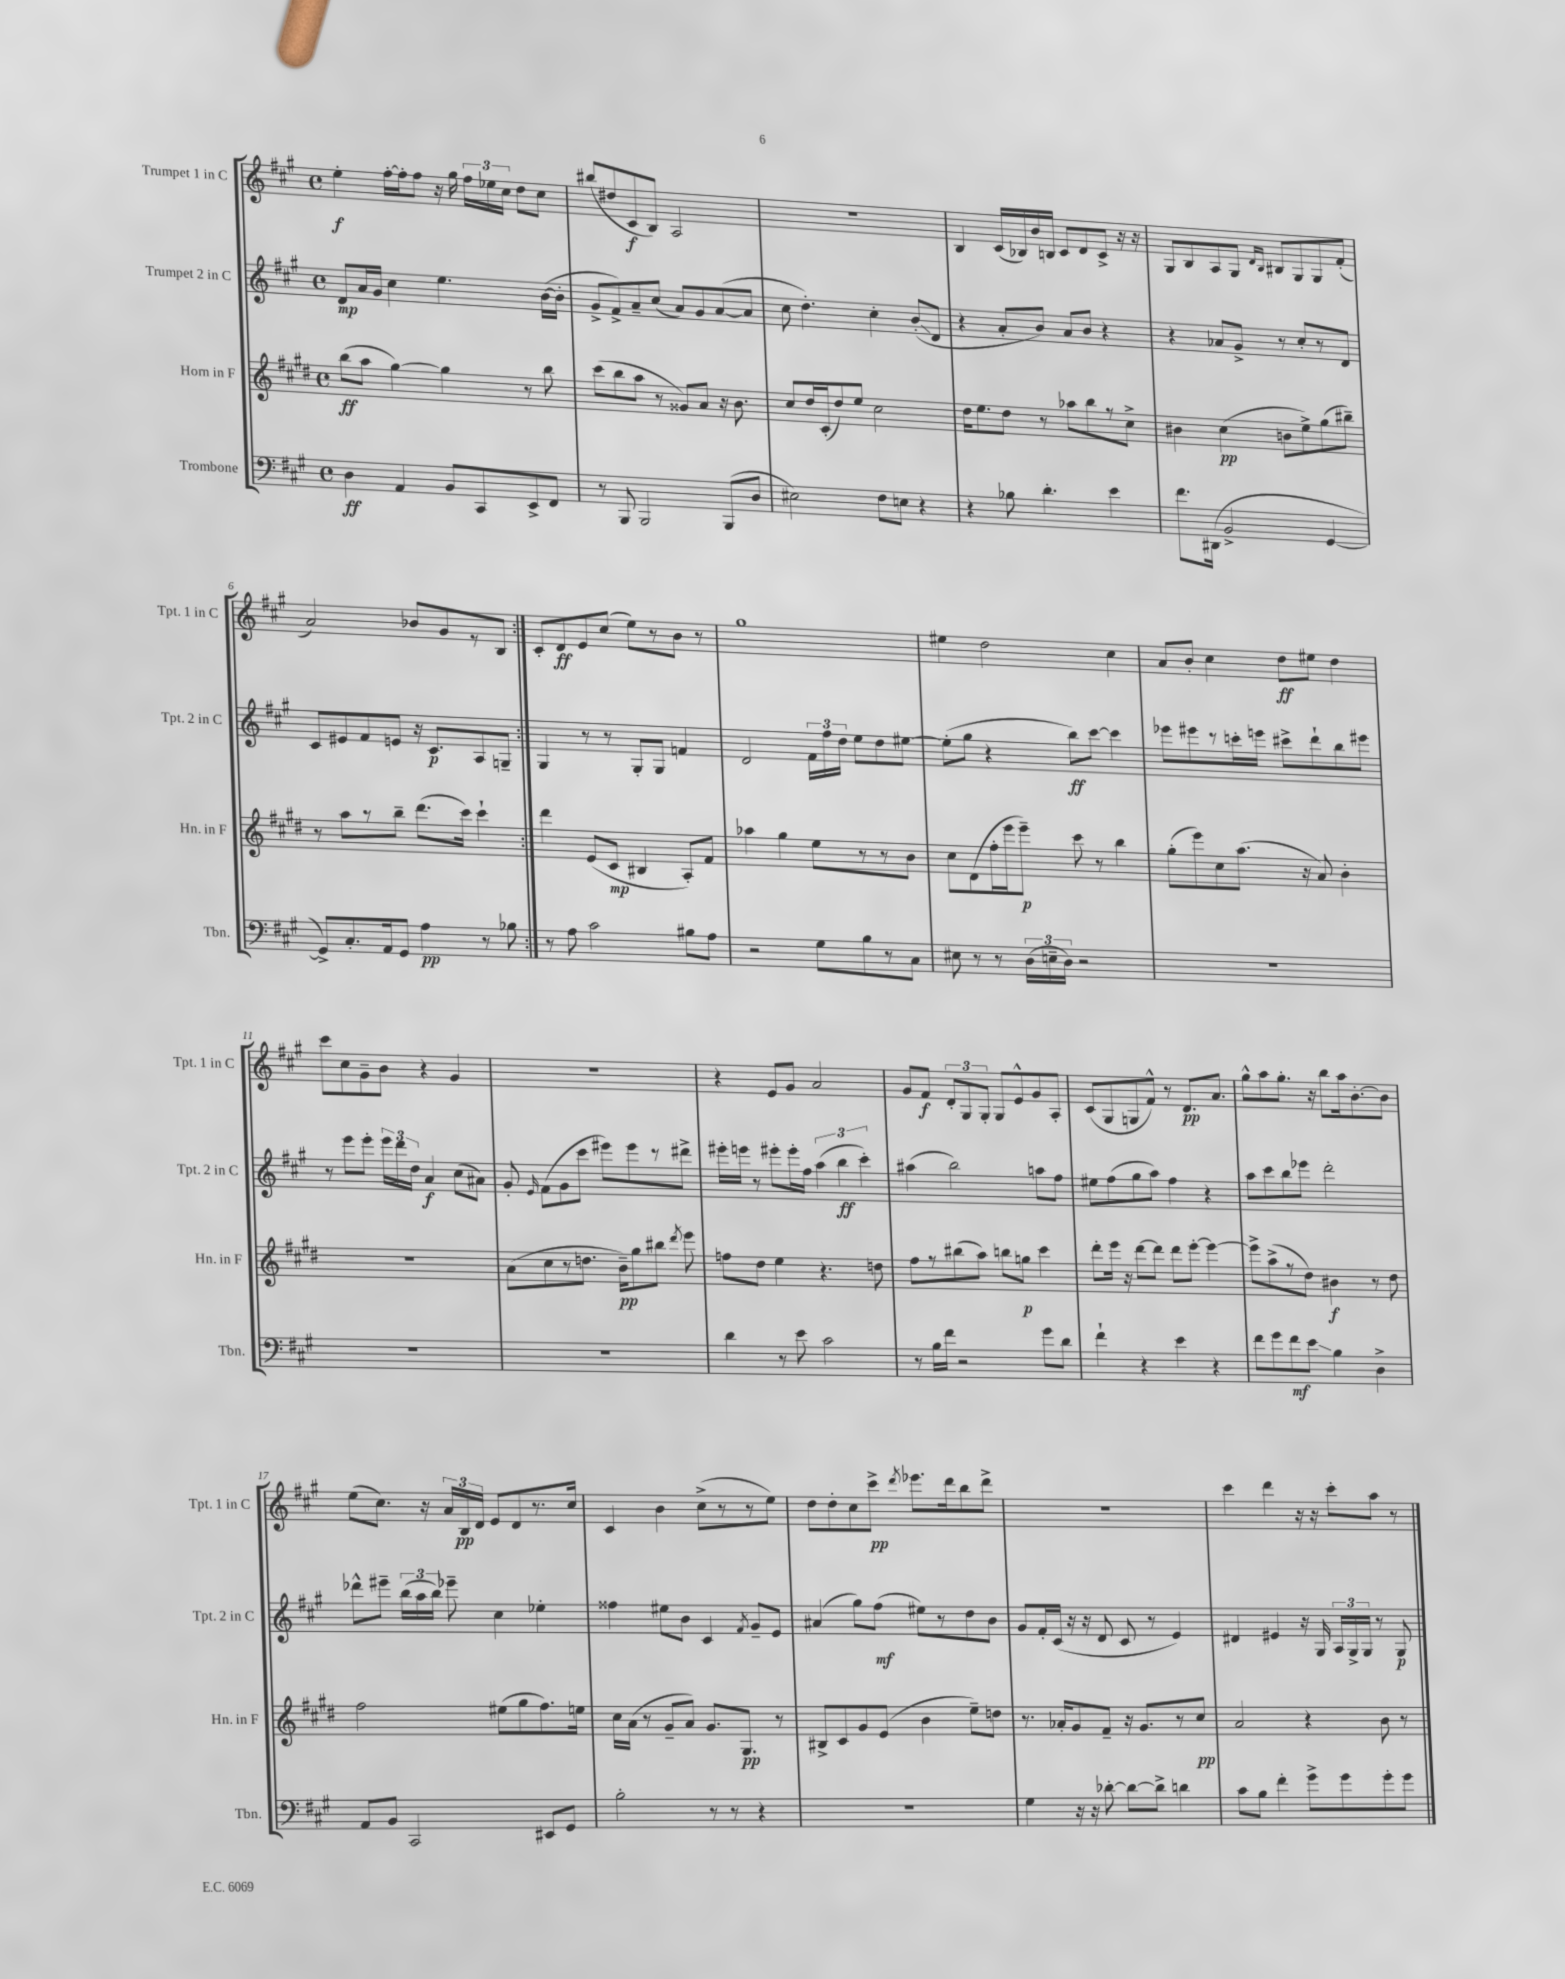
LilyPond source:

<<
\new StaffGroup <<
\new Staff = "s0" \with { instrumentName = "Trumpet 1 in C" shortInstrumentName = "Tpt. 1 in C" } {
    \clef treble \key a \major \defaultTimeSignature \time 4/4
    \autoBeamOff \repeat volta 2 { e''4-.\f fis''16[~-. fis''16-. fis''8] r16 gis''16 \tuplet 3/2 { fis''16[ ees''16 cis''16] } d''8[ cis''8] |
    bis''8[( dis''8 cis'8\f b8]) a2 |
    R1 |
    b4 cis'16[( bes16) b'16 b16] cis'8[ d'8 cis'8]-> r16 r16 |
    gis8[ b8 a8 gis8] \grace { d'16[ b16] } bis8[ gis8 gis8 fis'8]-.( |
    a'2) bes'8[ gis'8 r8 b8] | }
    cis'8[-. d'8\ff e'8 cis''8]( e''8[) r8 b'8] r8 |
    gis''1 |
    eis''4 d''2 cis''4 |
    a'8[ b'8]-. cis''4 d''8[\ff eis''8] d''4 |
    cis'''8[ cis''8 gis'8-- b'8] r4 gis'4 |
    r1 |
    r4 e'8[ gis'8] a'2 |
    gis'8[ fis'8]\f \tuplet 3/2 { d'8[-. gis8 gis8]-. } gis8[ e'8-^ gis'8 a8]-. |
    cis'8[( gis8 g8 fis'8]-^) r8 d'8.[\pp a'8.] |
    gis''8[-^ a''8 gis''8.]-. r16 b''8[ a''16 b'8.~-. b'8] |
    e''8[( cis''8.]) r16 \tuplet 3/2 { a'16[ b16\pp d'16] } e'8[ d'8 r8. cis''16] |
    cis'4 b'4 cis''8[->( r8 r8 e''8]) |
    d''8[ d''8-. cis''8 cis'''8]->\pp \acciaccatura { d'''8 } ees'''8.[ d'''16 b''8 d'''8]-> |
    R1 |
    cis'''4 d'''4 r16 r16 cis'''8[-. a''8] r8 \bar "|." |
}
\new Staff = "s1" \with { instrumentName = "Trumpet 2 in C" shortInstrumentName = "Tpt. 2 in C" } {
    \clef treble \key a \major \defaultTimeSignature \time 4/4
    \autoBeamOff \repeat volta 2 { d'8[\mp a'16 gis'16] cis''4 e''4. b'16[~( b'16]-. |
    gis'8[-> fis'8->) a'8-- cis''8]( a'8[) gis'8 a'8~( a'8] |
    cis''8 d''4.-.) cis''4-. b'8[-.\glissando( d'8] |
    r4 a'8[-. b'8]) a'8[ b'8] r4 |
    r4 aes'8[ gis'8]-> r8 cis''8[-. r8 d'8] |
    cis'8[ eis'8 fis'8 e'8] r16 cis'8.[\p a8 g8]-- | }
    gis4 r8 r8 gis8[-. gis8] f'4 |
    d'2 \tuplet 3/2 { fis'16[ fis''16 d''16] } e''8[ d''8 eis''8]~ |
    eis''8[-.( gis''8] r4 b''8[\ff) cis'''8]~ cis'''4 |
    ees'''8[ eis'''8 r8 c'''16-. e'''16] cis'''8[-> d'''8-! b''8 eis'''8] |
    r8 e'''8[ e'''8]-. \tuplet 3/2 { e'''16[ d'''16 d''16] } a'4\f cis''8[( ais'8]) |
    gis'8-. \grace { e'16 } fis'8[( gis'8 cis'''8] eis'''8[) eis'''8 r8 dis'''8]-> |
    eis'''16[-. e'''16] r8 eis'''8[-. eis'''16-. fis''16] \tuplet 3/2 { a''4( b''4\ff cis'''4-.) } |
    ais''4( b''2) a''8[ fis''8] |
    eis''8[ fis''8( gis''8 a''8]) fis''4 r4 |
    a''8[ cis'''8 b''8 ees'''8] d'''2-. |
    des'''8[-^ eis'''8]-- \tuplet 3/2 { b''16[( a''16 b''16]) } ees'''8-- cis''4 ees''4-. |
    fisis''4 eis''8[ b'8] cis'4 \acciaccatura { fis'8 } gis'8[-- e'8] |
    ais'4( gis''8[) fis''8]\mf( eis''8[) r8 d''8 b'8] |
    gis'8[ fis'16-. cis'16]( r16 r16 d'8 cis'8 r8 e'4) |
    dis'4 eis'4 r16 gis16 \tuplet 3/2 { a16[ gis16-> gis16] } r8 gis8\p \bar "|." |
}
\new Staff = "s2" \with { instrumentName = "Horn in F" shortInstrumentName = "Hn. in F" } {
    \clef treble \key e \major \defaultTimeSignature \time 4/4
    \autoBeamOff \repeat volta 2 { b''8[\ff( a''8] gis''4~) gis''4 r8 b''8 |
    cis'''8[( b''8 a''8] r8 gisis'8[) a'8] r16 b'8. |
    cis''8[ dis''16 cis'16-.( dis''8) e''8] cis''2 |
    dis''16[ e''8. dis''8] r8 aes''8[ b''8 r8 cis''8]-> |
    bis'4 cis''4\pp( b'8[ e''8->) gis''8( bis''8]--) |
    r8 a''8[ r8 b''8]-- dis'''8.[( cis'''16]) cis'''4-! | }
    dis'''4 e'8[( cis'8]\mp bis4 a8[-.) fis'8] |
    aes''4 gis''4 e''8[ r8 r8 b'8] |
    cis''8[ dis'8( fis''16-. e'''16 e'''8]--\p) cis'''8 r8 b''4 |
    gis''8[-.( e'''8) cis''8 a''8.]( r16 a'8) b'4-. |
    R1 |
    a'8[( cis''8 r8 d''8.] b'16[--\pp) gis''8 bis''8] \acciaccatura { dis'''8 } e'''8 |
    f''8[ dis''8] e''4 r4. d''8 |
    fis''8[ r8 bis''8( a''8]) b''8[ g''8]\p cis'''4 |
    dis'''8[-. e'''16] r16 dis'''8[~ dis'''8] dis'''8[ e'''8]~-. e'''4~ |
    e'''8[-> a''8->( r8 dis''8]) bis'4\f r8 dis''8 |
    fis''2 eis''8[( gis''8 fis''8.) e''16] |
    cis''16[ a'16]( r8 gis'8[-- a'8]) gis'8.[ gis8.]\pp r8 |
    bis8[-> cis'8 gis'8 e'8]( b'4 e''8[--) d''8] |
    r8. aes'16[-. gis'8 fis'8]-- r16 gis'8.[ r8 cis''8]\pp |
    a'2 r4 b'8 r8 \bar "|." |
}
\new Staff = "s3" \with { instrumentName = "Trombone" shortInstrumentName = "Tbn." } {
    \clef bass \key a \major \defaultTimeSignature \time 4/4
    \autoBeamOff \repeat volta 2 { d4\ff a,4 b,8[ cis,8 e,8-> fis,8] |
    r8 b,,8 b,,2 b,,8[( d8] |
    eis2) fis8[ e8] r4 |
    r4 bes8 d'4.-. e'4 |
    fis'8.[ dis,16]( b,2-> gis,4~ |
    gis,8[->) cis8.-. a,16 gis,8] a4\pp r8 bes8 | }
    r8 a8 cis'2 bis8[ a8] |
    r2 gis8[ b8 r8 cis8] |
    eis8 r8 r8 \tuplet 3/2 { d16[( e16-- d16]) } r2 |
    R1 |
    R1 |
    R1 |
    d'4 r8 e'8 cis'2 |
    r8 b16[ fis'16] r2 gis'8[ d'8] |
    fis'4-! r4 e'4 r4 |
    fis'8[ gis'8 fis'8\mf e'8]\glissando b4 d4-> |
    a,8[ b,8] cis,2 eis,8[ gis,8] |
    b2-. r8 r8 r4 |
    R1 |
    gis4 r16 r16 des'8~-. des'8[~ des'8]-> d'4 |
    cis'8[ b8] fis'4-. gis'8[-> gis'8 gis'8-. gis'8] \bar "|." |
}
>>
>>
